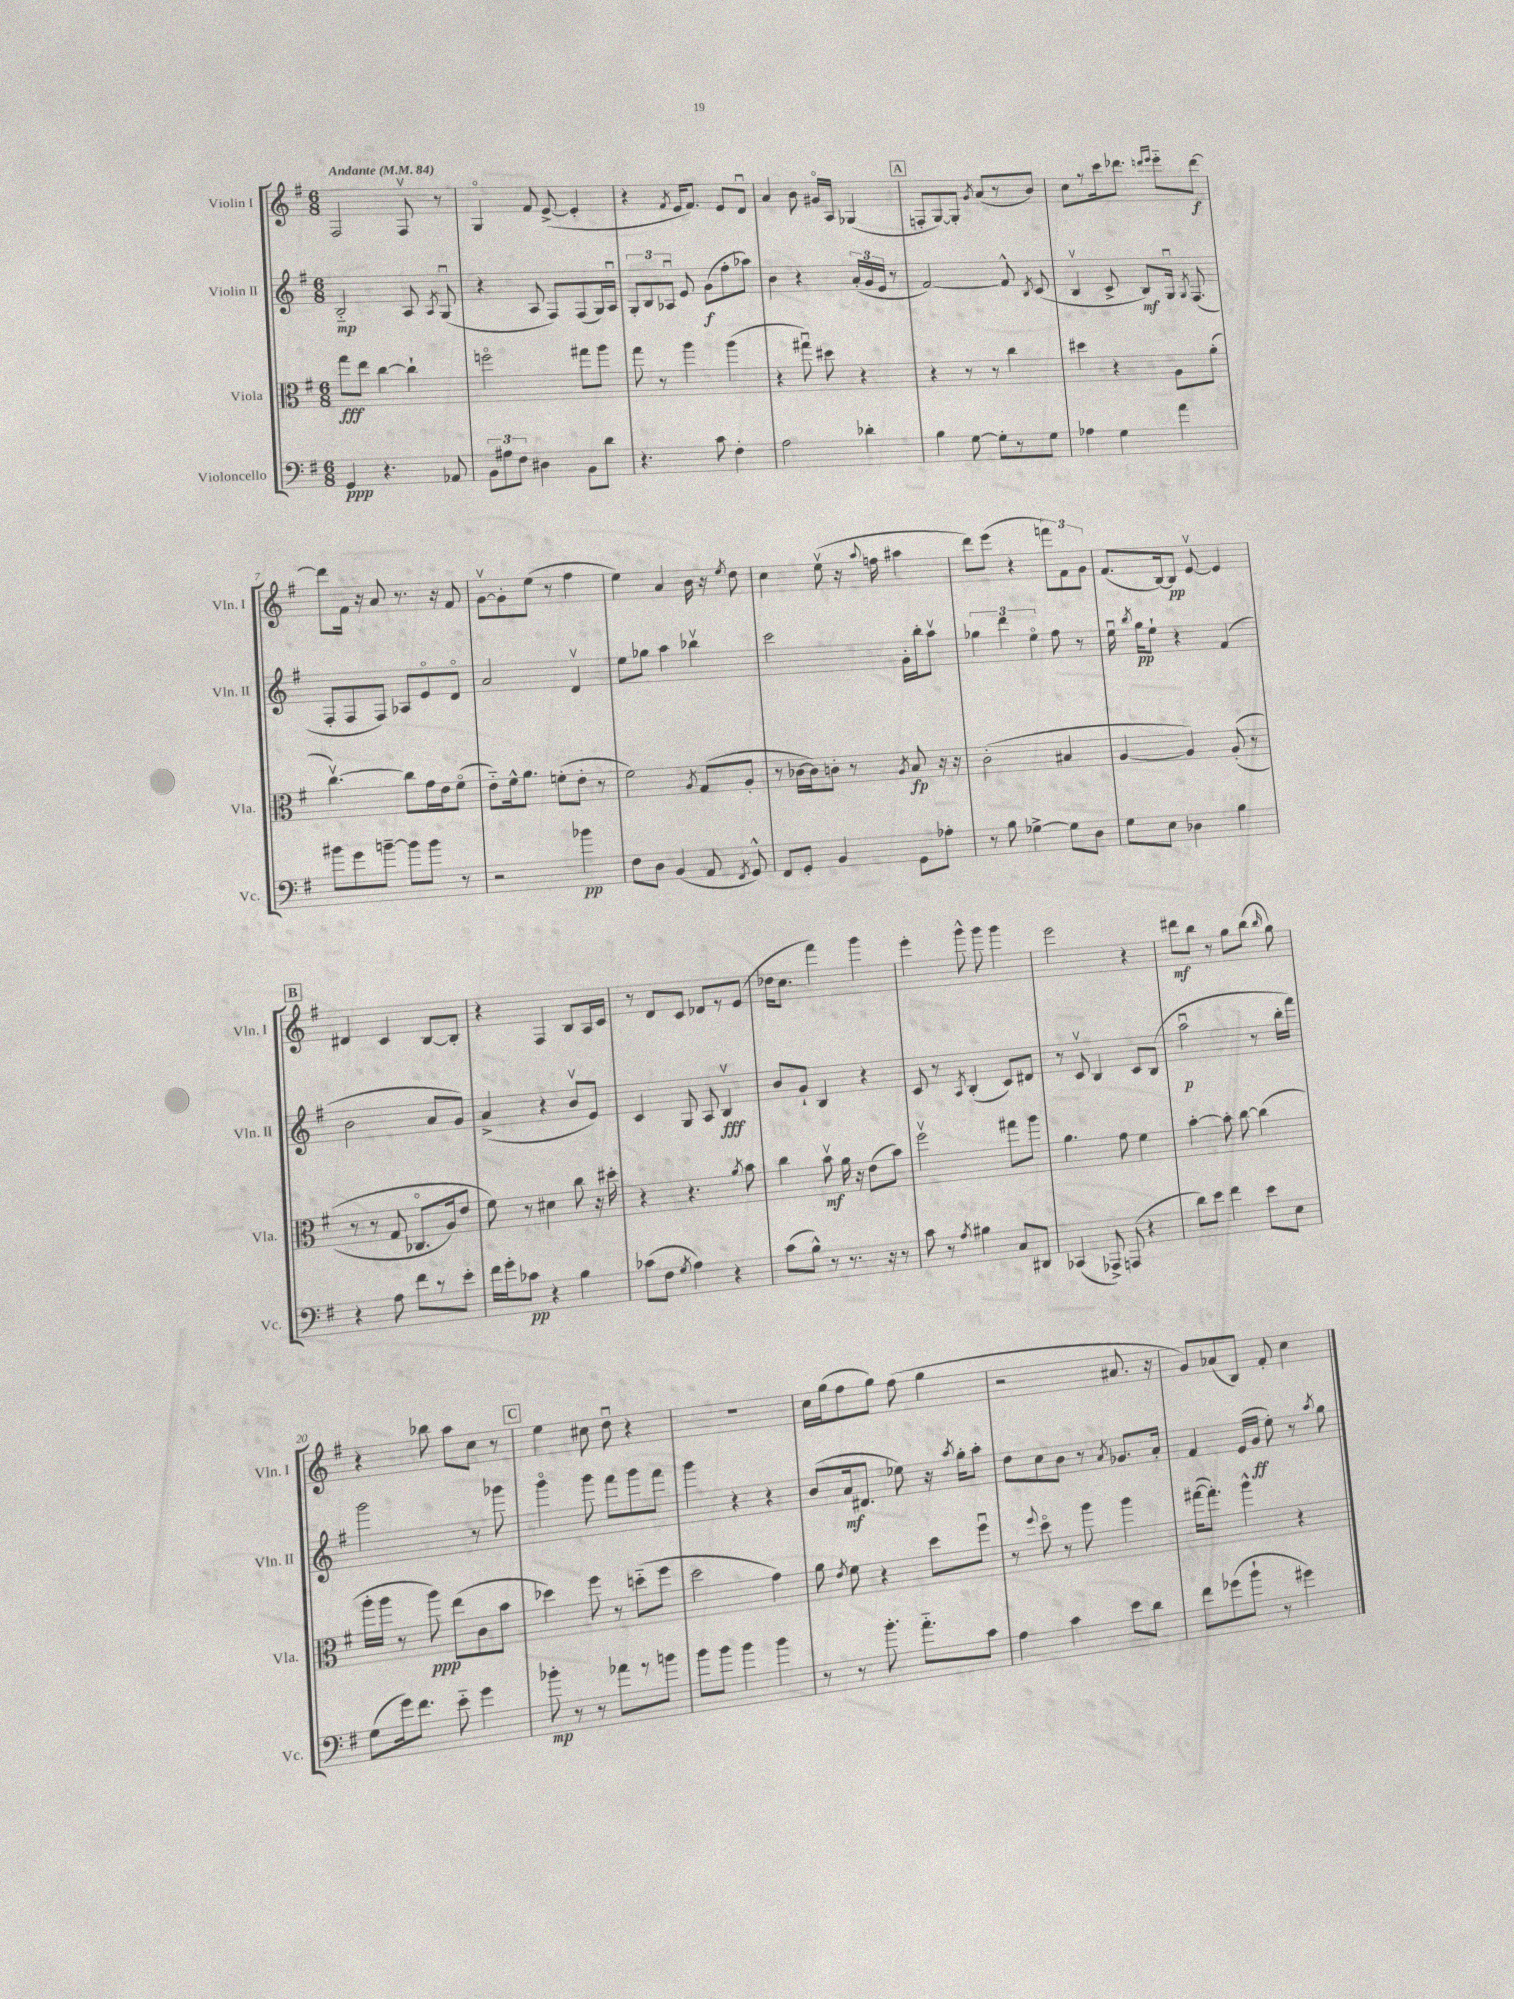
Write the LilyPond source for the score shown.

<<
\new StaffGroup <<
\new Staff = "s0" \with { instrumentName = "Violin I" shortInstrumentName = "Vln. I" } {
    \clef treble \key g \major \numericTimeSignature \time 6/8 \tempo "Andante" 4 = 84
    \autoBeamOff fis2 fis8\upbow r8 |
    g4\flageolet fis'8 e'8~->( e'4-. |
    r4 \acciaccatura { fis'8 } e'16[ fis'8.]) e'8[ d'8]\downbow |
    a'4 b'8 gis'16[\flageolet a16] ges4( |
    \mark \markup { \box "A" } f8[-. g8~) g8]-. \acciaccatura { g'8 } a'8[( r8 b'8]) |
    c''8[ r8 c'''16 des'''8.] \grace { d'''16[ e'''16] } e'''8[-_ d'''8]~\f |
    d'''8[ fis'16] r16 a'8 r8. r16 fis'8 |
    g'8[~\upbow g'8-. e''8]( r8 fis''4 |
    e''4) a'4 b'16 r16 \acciaccatura { e''8 } d''8 |
    c''4 e''8\upbow( r16 \appoggiatura { a''8 } f''16 ais''4 |
    d'''8[) e'''8]( r4 \tuplet 3/2 { f'''8[) fis'8 g'8] } |
    fis'8.[( b16~) b8]\pp e'8~\upbow e'4 |
    \mark \markup { \box "B" } dis'4 c'4 b8[~ b8]-. |
    r4 fis4 b8[ a16 c'16] |
    r8 d'8[ c'8] des'8[ r8 e'8]( |
    des''16[ c''8.] fis'''4) g'''4 |
    e'''4-. g'''8-^ g'''8 g'''4 |
    e'''2 r4 |
    dis'''8[\mf b''8] r8 g''8[ b''8]( \grace { b''16 } g''8) |
    r4 bes''8 a''8[ c''8] r8 |
    \mark \markup { \box "C" } e''4 cis''8 d''8\downbow r4 |
    R2. |
    c''16[ g''16( fis''8 g''8]) fis''8( g''4 |
    r2 ais'8. r16 |
    g'8[) aes'8( b8]) fis'8-. c''4 \bar "|." |
}
\new Staff = "s1" \with { instrumentName = "Violin II" shortInstrumentName = "Vln. II" } {
    \clef treble \key g \major \numericTimeSignature \time 6/8
    \autoBeamOff b2-_\mp a8 \acciaccatura { a8 } g8\downbow( |
    r4 a8 fis8[) fis8( g16) a16]\downbow |
    \tuplet 3/2 { g8[-. b8 aes8]\downbow } e'8 g'8[\f( fis''8-. aes''8]) |
    b'4 r4 \tuplet 3/2 { a'16[-.( g'16 e'16] } r8 |
    \mark \markup { \box "A" } fis'2~) fis'8-^ \acciaccatura { b8 } c'8( |
    b4\upbow c'8-> b8[\mf) g16]\downbow \acciaccatura { g8 } fis8.( |
    fis8[-. fis8 fis8]) aes8[ e'8\flageolet d'8]\flageolet |
    a'2 d'4\upbow |
    e''8[ ges''8] a''4 bes''4\upbow |
    c'''2 g'16[-. b''16-. a''8]\upbow |
    \tuplet 3/2 { ges''4 d'''4 e''4\flageolet } fis''8 r8 |
    e''16\downbow \acciaccatura { b''8 } g''16[\pp e''8]-! r4 fis'4( |
    \mark \markup { \box "B" } b'2 a'8[ g'8]) |
    a'4->( r4 b'8[\upbow e'8]) |
    c'4 g8 a8 b4\upbow\fff |
    b'8[ g'8]-! b4 r4 |
    c'8 r8 \acciaccatura { a8 } b4-.( c'8[) dis'8] |
    r8 c'8\upbow b4 c'8[ b8]( |
    a''2\downbow\p r8 b''16[-. fis'''16]) |
    g'''2 r8 ges'''8 |
    \mark \markup { \box "C" } g'''4\flageolet g'''8 fis'''8[ g'''8 fis'''8] |
    g'''4 r4 r4 |
    b'8[( a'16\mf dis'8.] ees''8) r16 \acciaccatura { a''8 } g''16[-. a''8]-. |
    d''8[ c''8 b'8] r8 \acciaccatura { a'8 } ges'8.[ a'16]-. |
    fis'4 e'16[( g'16]\ff e''8-.) r8 \acciaccatura { a''8 } g''8 \bar "|." |
}
\new Staff = "s2" \with { instrumentName = "Viola" shortInstrumentName = "Vla." } {
    \clef alto \key g \major \numericTimeSignature \time 6/8
    \autoBeamOff g''8[\fff e''8] c''4~ c''4-! |
    f''2\flageolet gis''8[ a''8] |
    g''8 r8 a''4 a''4( |
    r4 gis''8\downbow) dis''8 r4 |
    \mark \markup { \box "A" } r4 r8 r8 c''4 |
    dis''4 r4 a8[ a'8]-.( |
    c''4.~\upbow) c''8[ g'16 e'16 fis'8]\flageolet( |
    e'8[-_) fis'16-^ a'8.] f'8[-.( e'8]-. r8 |
    fis'2) \acciaccatura { a8 } g8[( a8]-. |
    r8 ces'16[~ ces'16) c'8]-. r8 \acciaccatura { a8 } b8\fp r16 r16 |
    c'2-.( bis4 |
    a4~ a4) a8-.(\( r8 |
    \mark \markup { \box "B" } r8 r8 g8 ces8.[\flageolet a16) e'8] |
    fis'8\) r8 dis'4 c''8 r16 dis''16-. |
    r4 r4. \acciaccatura { a'8 } b'8 |
    c''4 b'8\upbow\mf a'16 r16 e'8[( b'8]) |
    fis''2\upbow gis''8[ a''8] |
    a'4. g'8 fis'4 |
    b'4~-. b'8-. c''8~ c''4( |
    a''16[-. a''16] r8 a''8\ppp) e''8[( c'8 b'8] |
    \mark \markup { \box "C" } des''4) fis''8 r8 d''8[-_( fis''8] |
    d''2 g'4) |
    a'8 \acciaccatura { e'8 } fis'8 r4 d''8[ fis''8]\downbow |
    r8 \appoggiatura { fis''8 } d''8\flageolet r8 a''8 a''4 |
    gis''16[~( gis''8.]-.) a''4-^ r4 \bar "|." |
}
\new Staff = "s3" \with { instrumentName = "Violoncello" shortInstrumentName = "Vc." } {
    \clef bass \key g \major \numericTimeSignature \time 6/8
    \autoBeamOff g,4\ppp r4. aes,8 |
    \tuplet 3/2 { b,8[ ais8 fis8] } dis4 b,8[ d'8] |
    r4. c'8 fis4-. |
    a2 des'4-. |
    \mark \markup { \box "A" } b4 g8~ g8[-. r8 g8] |
    aes4 g4 a'4 |
    bis'8[ g'8 b'8]~-- b'8[ b'8] r8 |
    r2 bes'4\pp |
    fis8[ d8] b,4( a,8 \acciaccatura { fis,8 } g,8-^) |
    fis,8[ g,8]-. b,4 g,8[ aes8]-. |
    r8 b8 ges4~-> ges8[ d8] |
    g8[ e8] des4 b4 |
    \mark \markup { \box "B" } r4 a8 fis'8[ r8 e'8]-. |
    fis'16[ g'16-. ces'8]\pp r4 b4 |
    ces'8[( fis8] \acciaccatura { g8 } a4) r4 |
    c'8[( b8]-^) r8 r8. r16 r8 |
    c'8 r8 \acciaccatura { a8 } bis4 c8[ dis,8] |
    ces,4( aes,,8->) a,,8( r4 |
    d'8[) e'8] fis'4 e'8[ e8] |
    g8[( g'16) fis'8.] e'8-_ g'4 |
    \mark \markup { \box "C" } bes'8-.\mp r8 r8 aes'8[ r8 b'8] |
    b'8[ b'8] b'4 b'4 |
    r8 r8 b'8.-. a'8.[-_ c'8] |
    a4 c'4 e'8[ d'8] |
    fis'8[ ges'8( b'8]-! r8 gis'4) \bar "|." |
}
>>
>>
